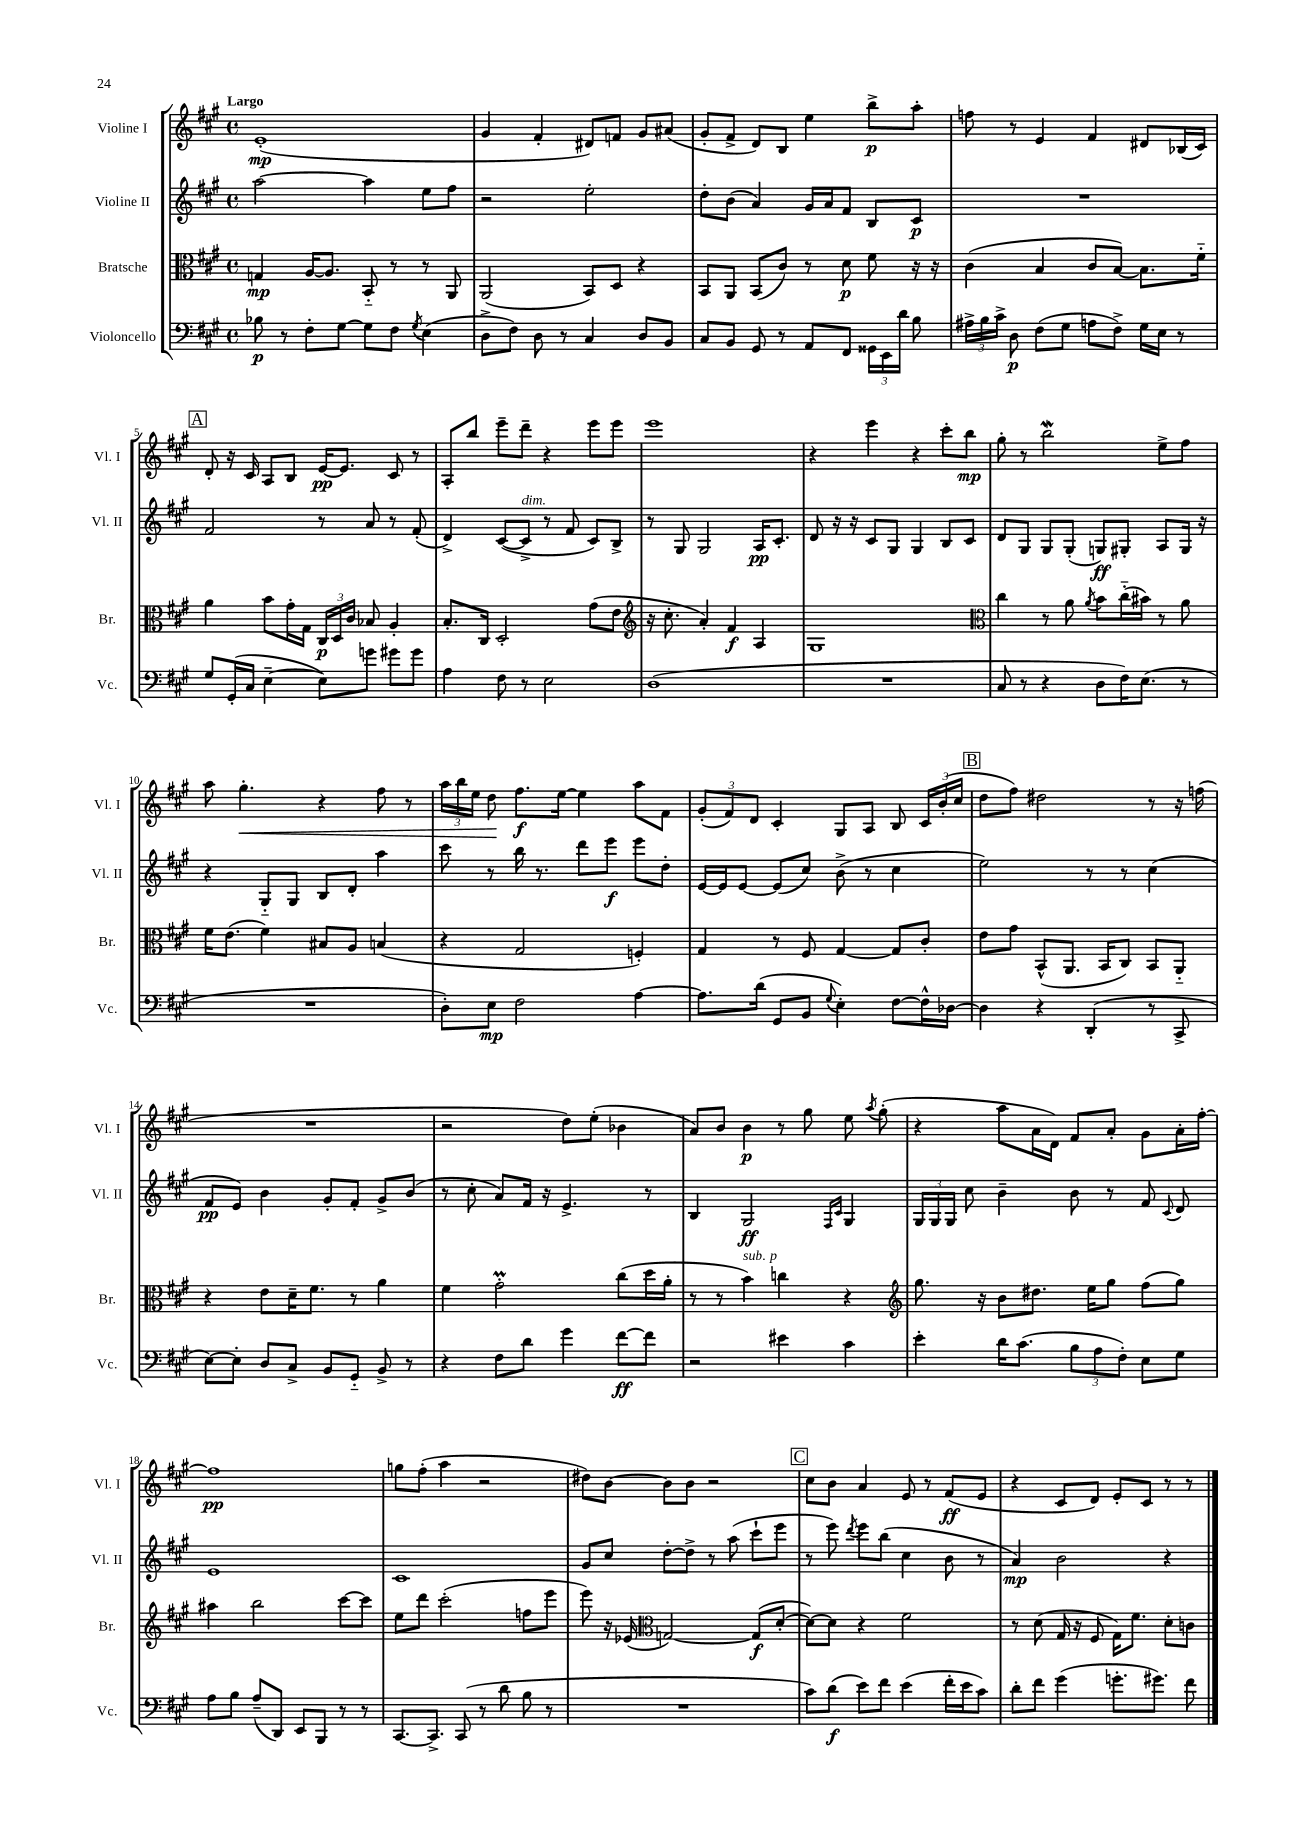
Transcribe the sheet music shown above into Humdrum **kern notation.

**kern	**kern	**kern	**kern
*staff4	*staff3	*staff2	*staff1
*clefF4	*clefC3	*clefG2	*clefG2
*k[f#c#g#]	*k[f#c#g#]	*k[f#c#g#]	*k[f#c#g#]
*M4/4	*M4/4	*M4/4	*M4/4
*met(c)	*met(c)	*met(c)	*met(c)
8B-	4G	[2aa	(1e'
8r	.	.	.
8F#'	[16A	.	.
.	8.A]	.	.
[8G#	.	.	.
8G#]	8BB'~	4aa]	.
8F#	8r	.	.
8qG#	.	.	.
(4E	8r	8ee	.
.	8AA	8ff#	.
=	=	=	=
8D^	(2AA	2r	4g#
8F#)	.	.	.
8D	.	.	4f#'
8r	.	.	.
4C#	8BB)	2ee'	8d#)
.	8D	.	8f
8D	4r	.	8g#
8BB	.	.	(8a#
=	=	=	=
8C#	8BB	8dd'	8g#'
8BB	8AA	(8b	8f#^
8GG#	(8BB	4a)	8d)
8r	8c#)	.	8B
8AA	8r	16g#	4ee
.	.	16a	.
8FF#	8d	8f#	.
24GG##	8f#	8B	8bb^
24EE	.	.	.
24d	.	.	.
8B	16r	8c#	8aa'
.	16r	.	.
=	=	=	=
24A#^	(4c#	1r	8ff
24B	.	.	.
24c#^	.	.	.
8D	.	.	8r
(8F#	4B	.	4e
8G#	.	.	.
8A	8c#	.	4f#
8F#^)	[8B)	.	.
16G#	8.B]	.	8d#
16E	.	.	.
8r	.	.	(16B-
.	16f#'~	.	16c#)
=	=	=	=
8G#	4a	2f#	8d'
(16GG#'	.	.	16r
16C#	.	.	16c#
[4E~	8b	.	8A
.	16g#'	.	8B
.	16G#	.	.
8E])	24C#	8r	[16e
.	24D	.	.
.	.	.	8.e]
.	24c#	.	.
8g	8B-	8a	.
8g#	4A'	8r	8c#
8g#	.	(8f#'	8r
=	=	=	=
4A	8.B'	4d^)	8A'
.	.	.	8bb
.	16C#	.	.
8F#	2D'	([8c#	8eee~
8r	.	8c#^]	8ddd~
2E	.	8r	4r
.	.	8f#	.
.	(8g#	8c#)	8eee
.	8e	8B^	8eee
=	=	=	=
*	*clefG2	*	*
(1D	16r	8r	1eee
.	8.cc#'	.	.
.	.	8G#	.
.	4a')	2G#	.
.	4f#	.	.
.	4A	16A	.
.	.	8.c#'	.
=	=	=	=
1r	1G#	8d	4r
.	.	16r	.
.	.	16r	.
.	.	8c#	4eee
.	.	8G#	.
.	.	4G#	4r
.	.	8B	8ccc#'
.	.	8c#	8bb
=	=	=	=
*	*clefC3	*	*
8C#	4cc#	8d	8gg#'
8r	.	8G#	8r
4r	8r	8G#	2bb
.	8a	(8G#'	.
.	8qa	.	.
8D	8b	8G)	.
16F#)	(16cc#'~	8G#'	.
(8.E	16b#)	.	.
.	8r	8A	8ee^
8r	8a	16G#	8ff#
.	.	16r	.
=	=	=	=
1r	16f#	4r	8aa
.	(8.e	.	.
.	.	.	4.gg#'
.	4f#)	8G#'~	.
.	.	8G#	.
.	8B#	8B	4r
.	8A	8d'	.
.	(4B	4aa	8ff#
.	.	.	8r
=	=	=	=
8D')	4r	8ccc#	24aa
.	.	.	24bb
.	.	.	24ee
8E	.	8r	8dd
2F#	2G#	16bb	8.ff#
.	.	8.r	.
.	.	.	[16ee
.	.	8ddd	4ee]
.	.	8eee	.
[4A	4F')	8eee	8aa
.	.	8dd'	8f#
=	=	=	=
8.A]	4G#	[16e	(12g#'
.	.	16e]	.
.	.	.	12f#)
.	.	[8e	.
.	.	.	12d
(16d	.	.	.
8GG#	8r	(8e]	4c#'
8BB	8F#	8cc#)	.
8qqG#	.	.	.
4E')	[4G#	(8b^	8G#
.	.	8r	8A
[8F#	8G#]	4cc#	8B
16F#^^]	8c#'	.	24c#
.	.	.	(24b'
[16D-	.	.	.
.	.	.	24cc#
=	=	=	=
4D-]	8e	2ee)	8dd
.	8g#	.	8ff#)
4r	(8BB^^	.	2dd#
.	8.AA	.	.
(4DD'	.	8r	.
.	16BB	.	.
.	8C#)	8r	.
8r	8BB	(4cc#	8r
8CC#^	8AA'~	.	16r
.	.	.	(16ff
=	=	=	=
[8E)	4r	8f#	1r
8E']	.	8e)	.
8D	8e	4b	.
8C#^	16d~	.	.
.	8.f#	.	.
8BB	.	8g#'	.
8GG#'~	8r	8f#'	.
8BB^	4a	8g#^	.
8r	.	(8b	.
=	=	=	=
4r	4f#	8r	2r
.	.	8cc#'	.
8F#	2g#'	8a)	.
8d	.	16f#	.
.	.	16r	.
4g#	.	4.e^	8dd)
.	.	.	(8ee'
[8f#	(8cc#	.	4b-
8f#]	16dd	8r	.
.	16a'	.	.
=	=	=	=
2r	8r	4B	8a)
.	8r	.	8b
.	4b)	2G#	4b
4e#	4cc	.	8r
.	.	.	8gg#
.	.	16qqF#	.
.	.	16qqc#	.
4c#	4r	4G#	8ee
.	.	.	8qaa
.	.	.	(8gg#'
=	=	=	=
*	*clefG2	*	*
4e'	8.gg#	24G#	4r
.	.	24G#	.
.	.	24G#	.
.	.	8cc#	.
.	16r	.	.
16d	8b	4b~	8aa
(8.c#	.	.	.
.	8.dd#	.	16a
.	.	.	16d)
12B	.	8b	8f#
.	16ee	.	.
12A	.	.	.
.	8gg#	8r	8a'
12F#')	.	.	.
8E	(8ff#	8f#	8g#
.	.	8qqc#	.
8G#	8gg#)	8d	16a'
.	.	.	[16ff#'
=	=	=	=
8A	4aa#	1e	1ff#]
8B	.	.	.
(8A~	2bb	.	.
8DD)	.	.	.
8EE	.	.	.
8BBB	.	.	.
8r	[8ccc#	.	.
8r	8ccc#]	.	.
=	=	=	=
[8.CC#	8ee	1c#	8gg
.	8ddd	.	(8ff#'
8.CC#^]	.	.	.
.	(2ccc#'	.	4aa
(8CC#	.	.	.
8r	.	.	2r
8d	.	.	.
8B	8ff	.	.
8r	8eee	.	.
=	=	=	=
1r	8eee)	8g#	8dd#)
.	16r	8cc#	[8b
.	(16e-	.	.
*	*clefC3	*	*
.	[2G)	[8dd'	8b]
.	.	8dd^]	8b
.	.	8r	2r
.	.	(8aa	.
.	(8G]	8ccc#`	.
.	[8d'	8eee	.
=	=	=	=
8c#)	8d_)	8r	8cc#
(8d	8d]	8eee)	8b
.	.	8qddd	.
8e)	4r	8eee	4a
8f#	.	(8bb	.
(4e	2f#	4cc#	8e
.	.	.	8r
16f#'	.	8b	(8f#
16e	.	.	.
8c#)	.	8r	8e
=	=	=	=
8d'	8r	4a)	4r
8f#	(8d	.	.
(4g#	16G#	2b	8c#
.	16r	.	.
.	8F#	.	8d)
8.g'	16G#)	.	8e'
.	8.f#	.	.
.	.	.	8c#
8.g#)	.	.	.
.	8d'	4r	8r
8f#	8c	.	8r
==	==	==	==
*-	*-	*-	*-
